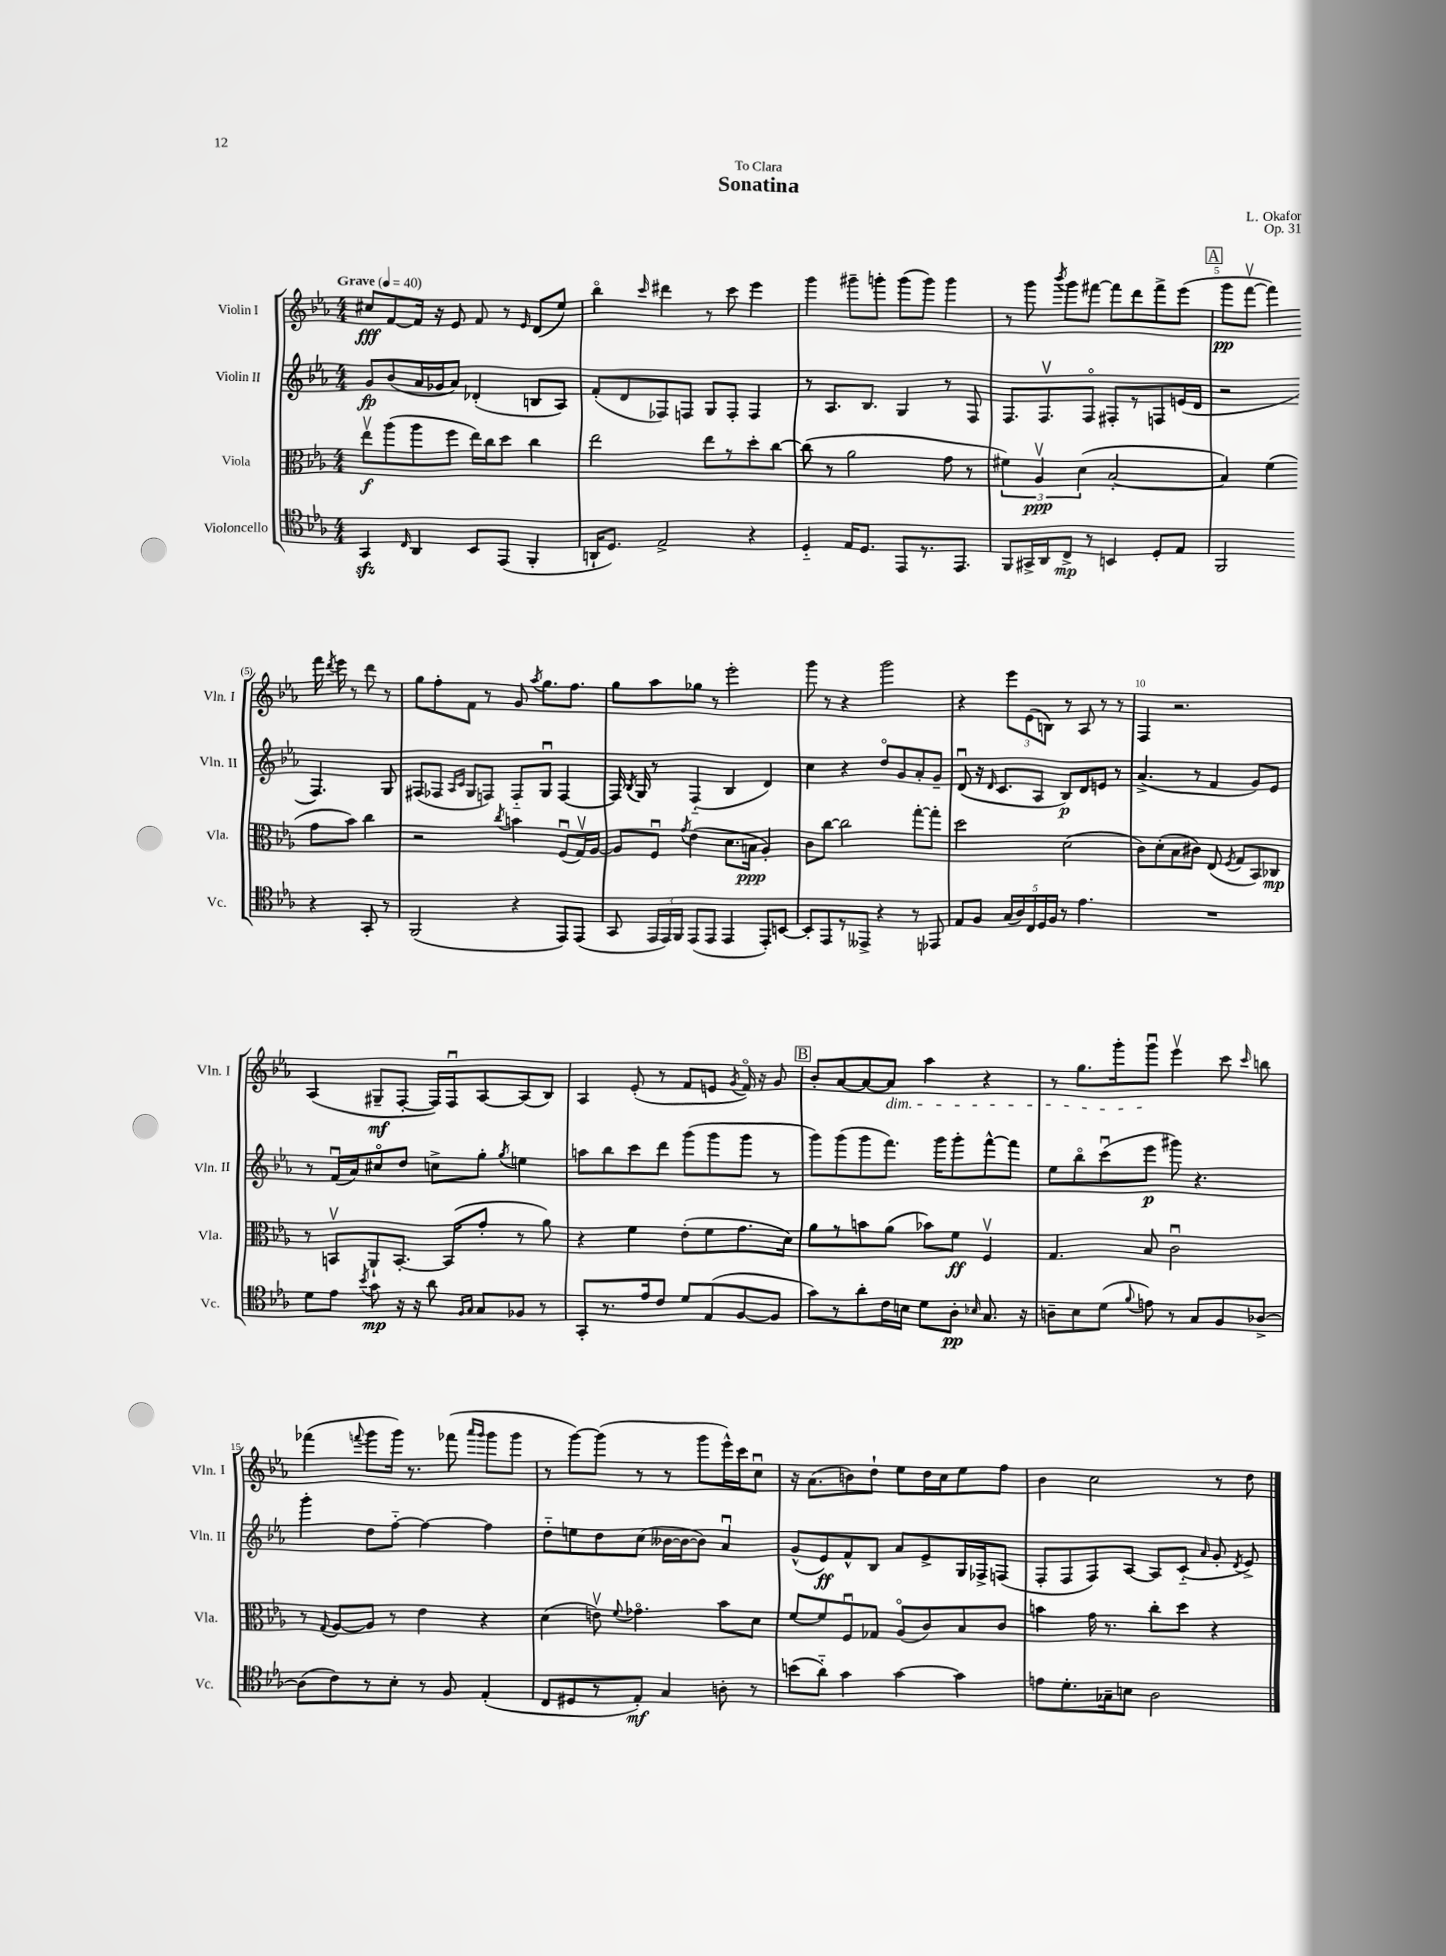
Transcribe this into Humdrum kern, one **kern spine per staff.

**kern	**dynam	**kern	**dynam	**kern	**dynam	**kern	**dynam
*part4	*part4	*part3	*part3	*part2	*part2	*part1	*part1
*staff4	*staff4	*staff3	*staff3	*staff2	*staff2	*staff1	*staff1
*I"Violoncello	*	*I"Viola	*	*I"Violin II	*	*I"Violin I	*
*I'Vc.	*	*I'Vla.	*	*I'Vln. II	*	*I'Vln. I	*
*clefC4	*	*clefC3	*	*clefG2	*	*clefG2	*
*k[b-e-a-]	*	*k[b-e-a-]	*	*k[b-e-a-]	*	*k[b-e-a-]	*
*M4/4	*	*M4/4	*	*M4/4	*	*M4/4	*
*MM40	*	*MM40	*	*MM40	*	*MM40	*
=1	=1	=1	=1	=1	=1	=1	=1
!	!	!	!	!	!	!LO:TX:a:B:t=Grave	!
4GGzz/	.	8ee-v\L	f	8g/L	fp	8cc#X/L	fff
.	.	(8aa-\	.	(8b-/	.	[8f/	.
16qqC/	.	.	.	.	.	.	.
4AA-/	.	8aa-\	.	16a-/L	.	16f/Jk]	.
.	.	.	.	16g-X/J	.	16r	.
.	.	8ff\J	.	8a-/J)	.	8e-/	.
8BB-/L	.	16ee-\LL)	.	(4d-X'/	.	8f/	.
.	.	16cc\J	.	.	.	.	.
(8EE-/J	.	8dd\J	.	.	.	8r	.
.	.	.	.	.	.	16qqe-/	.
4FF'/	.	4cc\	.	8Bn/L	.	(8d/L	.
.	.	.	.	8A-/J)	.	8ee-/J)	.
=2	=2	=2	=2	=2	=2	=2	=2
16AAn`/KL	.	2ee-\	.	(8f'/L	.	4bb-\	.
8.D/J)	.	.	.	.	.	.	.
.	.	.	.	8d/	.	.	.
.	.	.	.	.	.	16qqccc/	.
2E-^/	.	.	.	8F-X/)	.	4ddd#X\	.
.	.	.	.	8Fn/J	.	.	.
.	.	8ee-\L	.	8G/L	.	8r	.
.	.	8r	.	8F'/J	.	8ccc\	.
4r	.	8dd'\	.	4F/	.	4eee-\	.
.	.	[8cc\J	.	.	.	.	.
=3	=3	=3	=3	=3	=3	=3	=3
4D/	.	(8cc\]	.	8r	.	4ggg\	.
.	.	8r	.	8.A-/L	.	.	.
16E-/KL	.	2a-\	.	.	.	8ggg#X~\L	.
8.D/J	.	.	.	8.B-/J	.	.	.
.	.	.	.	.	.	8gggn'\J	.
8EE-/L	.	.	.	4G/	.	(8ggg\L	.
8.r	.	.	.	.	.	8ggg\J)	.
.	.	8g\	.	8r	.	4ggg\	.
8.EE-/J	.	.	.	.	.	.	.
.	.	8r	.	8F/	.	.	.
=4	=4	=4	=4	=4	=4	=4	=4
8FF/L	.	6f#X\)	.	8.F/L	.	8r	.
16GG#X^/L	.	.	.	.	.	8ggg\	.
.	.	6A-v/	ppp	.	.	.	.
16AA-/J	.	.	.	8.Fv/	.	.	.
.	.	.	.	.	.	8qbbb-/	.
8C^/J	mp	.	.	.	.	8ggg\L	.
.	.	(6d\	.	.	.	.	.
8r	.	.	.	8F/J	.	[8fff#X\J	.
4BBn/	.	[2B-'/	.	8F#X'/L	.	8fff#\L]	.
.	.	.	.	8r	.	8ddd\	.
8D'/L	.	.	.	8Fn/	.	8fff#^\	.
8E-/J	.	.	.	(16en/L	.	(8eee-\J	.
.	.	.	.	16d/JJ	.	.	.
!!LO:REH:place=s1:t=A
=5	=5	=5	=5	=5	=5	=5	=5
2FF/	.	4B-/])	.	2r	.	8ggg\L	pp
.	.	.	.	.	.	[8fffv\J	.
.	.	(4f\	.	.	.	4fff\])	.
4r	.	8g\L	.	4.F/)	.	16fff\	.
.	.	.	.	.	.	8qddd/	.
.	.	.	.	.	.	16eee-\	.
.	.	8b-\J)	.	.	.	8r	.
8GG'/	.	4cc\	.	.	.	8ddd\	.
8r	.	.	.	8G/	.	8r	.
!!LO:LB:g=z
=6	=6	=6	=6	=6	=6	=6	=6
(2FF/	.	2r	.	(8F#X/L	.	8gg\L	.
.	.	.	.	8F-X/J	.	8ff'\	.
.	.	.	.	16qqA-/LL	.	.	.
.	.	.	.	16qqc/JJ	.	.	.
.	.	.	.	8G/L	.	8f\J	.
.	.	.	.	8Fn/J)	.	8r	.
.	.	8qcc/	.	.	.	.	.
4r	.	4bn\	.	8F/L	.	8g/	.
.	.	.	.	.	.	8qaa-/	.
.	.	.	.	8Gu/J	.	8.gg\L	.
8EE-/L)	.	(8Fu/L	.	[4F/	.	.	.
.	.	.	.	.	.	8.ff\J	.
(8EE-/J	.	16Gv/L)	.	.	.	.	.
.	.	[16A-/JJ	.	.	.	.	.
=7	=7	=7	=7	=7	=7	=7	=7
8GG/	.	8A-/L]	.	16F/]	.	8gg\L	.
.	.	.	.	8qB-/	.	.	.
.	.	.	.	16G/	.	.	.
24EE-/LL	.	8Fu/J	.	8r	.	8aa-\	.
24EE-/)	.	.	.	.	.	.	.
24FF/JJ	.	.	.	.	.	.	.
.	.	8qg/	.	.	.	.	.
(8EE-/L	.	(4e-\	.	(4F/	.	8gg-X\J	.
8EE-/J	.	.	.	.	.	8r	.
4EE-/	.	8.d\L	.	4B-/	.	2eee-'\	.
.	.	16Bn\Jk	ppp	.	.	.	.
8EE-'/L)	.	4A-'/)	.	4d/)	.	.	.
[8BBn/J	.	.	.	.	.	.	.
=8	=8	=8	=8	=8	=8	=8	=8
8BB'/L]	.	8c\L	.	4cc\	.	8ggg\	.
8EE-/	.	[8cc\J	.	.	.	8r	.
8r	.	2cc\]	.	4r	.	4r	.
8EE--X^/J	.	.	.	.	.	.	.
4r	.	.	.	8dd/L	.	2ggg\	.
.	.	.	.	8g/	.	.	.
8r	.	[8gg'\L	.	8a-'/	.	.	.
8EE-X/	.	8gg'\J]	.	8g~/J	.	.	.
=9	=9	=9	=9	=9	=9	=9	=9
8E-/L	.	2dd\	.	(8du/	.	4r	.
8F/J	.	.	.	16r	.	.	.
.	.	.	.	16qqd/	.	.	.
.	.	.	.	8.c/L	.	.	.
(20G/LL	.	.	.	.	.	12eee-\L	.
20A-/)	.	.	.	.	.	.	.
.	.	.	.	.	.	(12e-\	.
20C/	.	.	.	.	.	.	.
.	.	.	.	8A-/J	.	.	.
20D/	.	.	.	.	.	.	.
.	.	.	.	.	.	12Bn\J)	.
20F/JJ	.	.	.	.	.	.	.
8r	.	(2d\	.	8B-/L)	p	8r	.
4.e-\	.	.	.	8d/	.	8A-/	.
.	.	.	.	8en/J	.	8r	.
.	.	.	.	8r	.	8r	.
=10	=10	=10	=10	=10	=10	=10	=10
1r	.	8c\L)	.	(4.a-^/	.	4F/	.
.	.	(8d'\	.	.	.	.	.
.	.	8B-\	.	.	.	2.r	.
.	.	8c#X\J)	.	8r	.	.	.
.	.	(8E-/	.	4f/	.	.	.
.	.	8qF/	.	.	.	.	.
.	.	8G/L	.	.	.	.	.
.	.	8BB-/)	.	8g/L)	.	.	.
.	.	8C-X/J	mp	8e-/J	.	.	.
!!LO:LB:g=z
=11	=11	=11	=11	=11	=11	=11	=11
8d\L	.	8r	.	8r	.	(4A-/	.
8e-\J	.	8BBnv/L	.	(16fu/LL	.	.	.
.	.	.	.	16a-/J)	.	.	.
8qb-/	.	.	.	.	.	.	.
8g\	mp	8AA-`/	.	8cc#X/	.	8G#X~/L	mf
16r	.	[8.BB'/J	.	8dd/J	.	[8F'/J	.
16r	.	.	.	.	.	.	.
8a-\	.	.	.	8ccn^\L	.	16F/LL])	.
.	.	(16BB/KL]	.	.	.	16Fu/J	.
16qqF/LL	.	.	.	.	.	.	.
16qqG/JJ	.	.	.	.	.	.	.
8G/L	.	8g'/J	.	8gg'\J	.	[8A-/	.
.	.	.	.	8qgg/	.	.	.
8F-X/J	.	8r	.	4een\	.	(8A-/]	.
8r	.	8a-\)	.	.	.	8B-/J)	.
=12	=12	=12	=12	=12	=12	=12	=12
8GG'/L	.	4r	.	8aan\L	.	4A-/	.
8.r	.	.	.	8bb-\	.	.	.
.	.	4f\	.	8ccc\	.	(8e-'/	.
16e-/k	.	.	.	.	.	.	.
8c/J	.	.	.	8ddd\J	.	8r	.
8d/L	.	(8e-'\L	.	(8ggg\L	.	8f/L	.
(8E-/	.	8f\	.	8ggg\	.	8en/J	.
.	.	.	.	.	.	8qg/	.
[8F/	.	8.g\	.	8ggg\J	.	16f/)	.
.	.	.	.	.	.	16r	.
8F/J]	.	.	.	8r	.	8g/	.
.	.	16d\Jk)	.	.	.	.	.
!!LO:REH:place=s1:t=B
=13	=13	=13	=13	=13	=13	=13	=13
8g\L)	.	8a-\L	.	8ggg\L)	.	8b-'/L	.
8r	.	8r	.	(8ggg\	.	[8a-/	.
8a-'\	.	8bn\	.	8ggg\	.	8a-/_	.
!	!	!	!	!	!	!LO:TX:b:i:t=dim.	!
16c\L	.	(8a-\J	.	8.fff\J)	.	8a-/J]	.
16Bn\JJ	.	.	.	.	.	.	.
8d\L	.	8b-X\L)	.	.	.	4aa-\	.
.	.	.	.	16ggg\KL	.	.	.
8A-'\J	pp	8f\J	ff	8ggg'\	.	.	.
16qqB-X/	.	.	.	.	.	.	.
8.G/	.	4Fv/	.	[8fff^^\	.	4r	.
.	.	.	.	8fff\J]	.	.	.
16r	.	.	.	.	.	.	.
=14	=14	=14	=14	=14	=14	=14	=14
8An~\L	.	4.G/	.	8ee-\L	.	8r	.
8B-\	.	.	.	8bb-\	.	8.gg\L	.
(8d\J	.	.	.	(8cccu\	.	.	.
.	.	.	.	.	.	16ggg'\k	.
8qqf/	.	.	.	.	.	.	.
8en\)	.	8B-/	.	8eee-\J	p	8gggu\J	.
8r	.	2cu\	.	8ggg#X\)	.	4eee-v\	.
8G/L	.	.	.	4.r	.	.	.
8F/	.	.	.	.	.	8ccc\	.
.	.	.	.	.	.	16qqccc/	.
[8A-X^/J	.	.	.	.	.	8bbn\	.
!!LO:LB:g=z
=15	=15	=15	=15	=15	=15	=15	=15
(8A-\L]	.	8r	.	4ggg'\	.	(4fff-X\	.
.	.	8qqG/	.	.	.	.	.
8c\)	.	[8A-/L	.	.	.	.	.
.	.	.	.	.	.	8qqfffn/	.
8r	.	8A-/J]	.	8dd\L	.	8ggg\L	.
8B-'\J	.	8r	.	[8ff\J	.	16ggg\Jk)	.
.	.	.	.	.	.	8.r	.
8r	.	4e-\	.	4ff\_	.	.	.
8F/	.	.	.	.	.	(8fff-X\	.
.	.	.	.	.	.	16qqaaa-/LL	.
.	.	.	.	.	.	16qqggg/JJ	.
(4E-'/	.	4r	.	4ff\]	.	8ggg\L	.
.	.	.	.	.	.	8ggg\J	.
=16	=16	=16	=16	=16	=16	=16	=16
8C/L	.	(4d\	.	8dd\L	.	8r	.
8D#X/	.	.	.	8een\	.	[8ggg\L)	.
8r	.	8env\)	.	8dd\	.	(8ggg\J]	.
.	.	8qqf/	.	.	.	.	.
8E-'/J)	mf	4.g-X\	.	(8cc\J	.	8r	.
4G/	.	.	.	[16b--X\LL	.	8r	.
.	.	.	.	16b--\J_	.	.	.
.	.	.	.	8b--\J])	.	8ggg\L	.
8An'\	.	8b-\L	.	4a-u/	.	16eee-^^\L)	.
.	.	.	.	.	.	16ccc\J	.
8r	.	8d\J	.	.	.	8ccu\J	.
=17	=17	=17	=17	=17	=17	=17	=17
(8bn\L	.	[8f/L	.	(8g^^/L	.	16r	.
.	.	.	.	.	.	(8.a-\L	.
8a-\J)	.	8f/]	.	8e-/)	ff	.	.
4g\	.	8Fu/	.	8f^^/	.	8bn\)	.
.	.	8G-X/J	.	8B-/J	.	8dd`\J	.
[4g\	.	(8A-/L	.	8a-/L	.	8ee-\L	.
.	.	8c/)	.	8e-^/	.	16dd\L	.
.	.	.	.	.	.	16cc\J	.
4g\]	.	8B-/	.	16G/L	.	8ee-\	.
.	.	.	.	16F-X^/J	.	.	.
.	.	8c/J	.	(8Fn/J	.	8ff\J	.
=18	=18	=18	=18	=18	=18	=18	=18
8en\L	.	4bn\	.	8F'/L	.	4b-\	.
8.d'\	.	.	.	8F/	.	.	.
.	.	16g\	.	8F/)	.	2cc\	.
16G-X~\k	.	8.r	.	.	.	.	.
8Bn\J	.	.	.	[8A-/J	.	.	.
2A-\	.	8cc'\L	.	8A-/L]	.	.	.
.	.	8dd\J	.	(8c/J	.	.	.
.	.	.	.	16qqa-/	.	.	.
.	.	4r	.	8g'/	.	8r	.
.	.	.	.	8qd/	.	.	.
.	.	.	.	8e-^/)	.	8dd\	.
==	==	==	==	==	==	==	==
*-	*-	*-	*-	*-	*-	*-	*-
